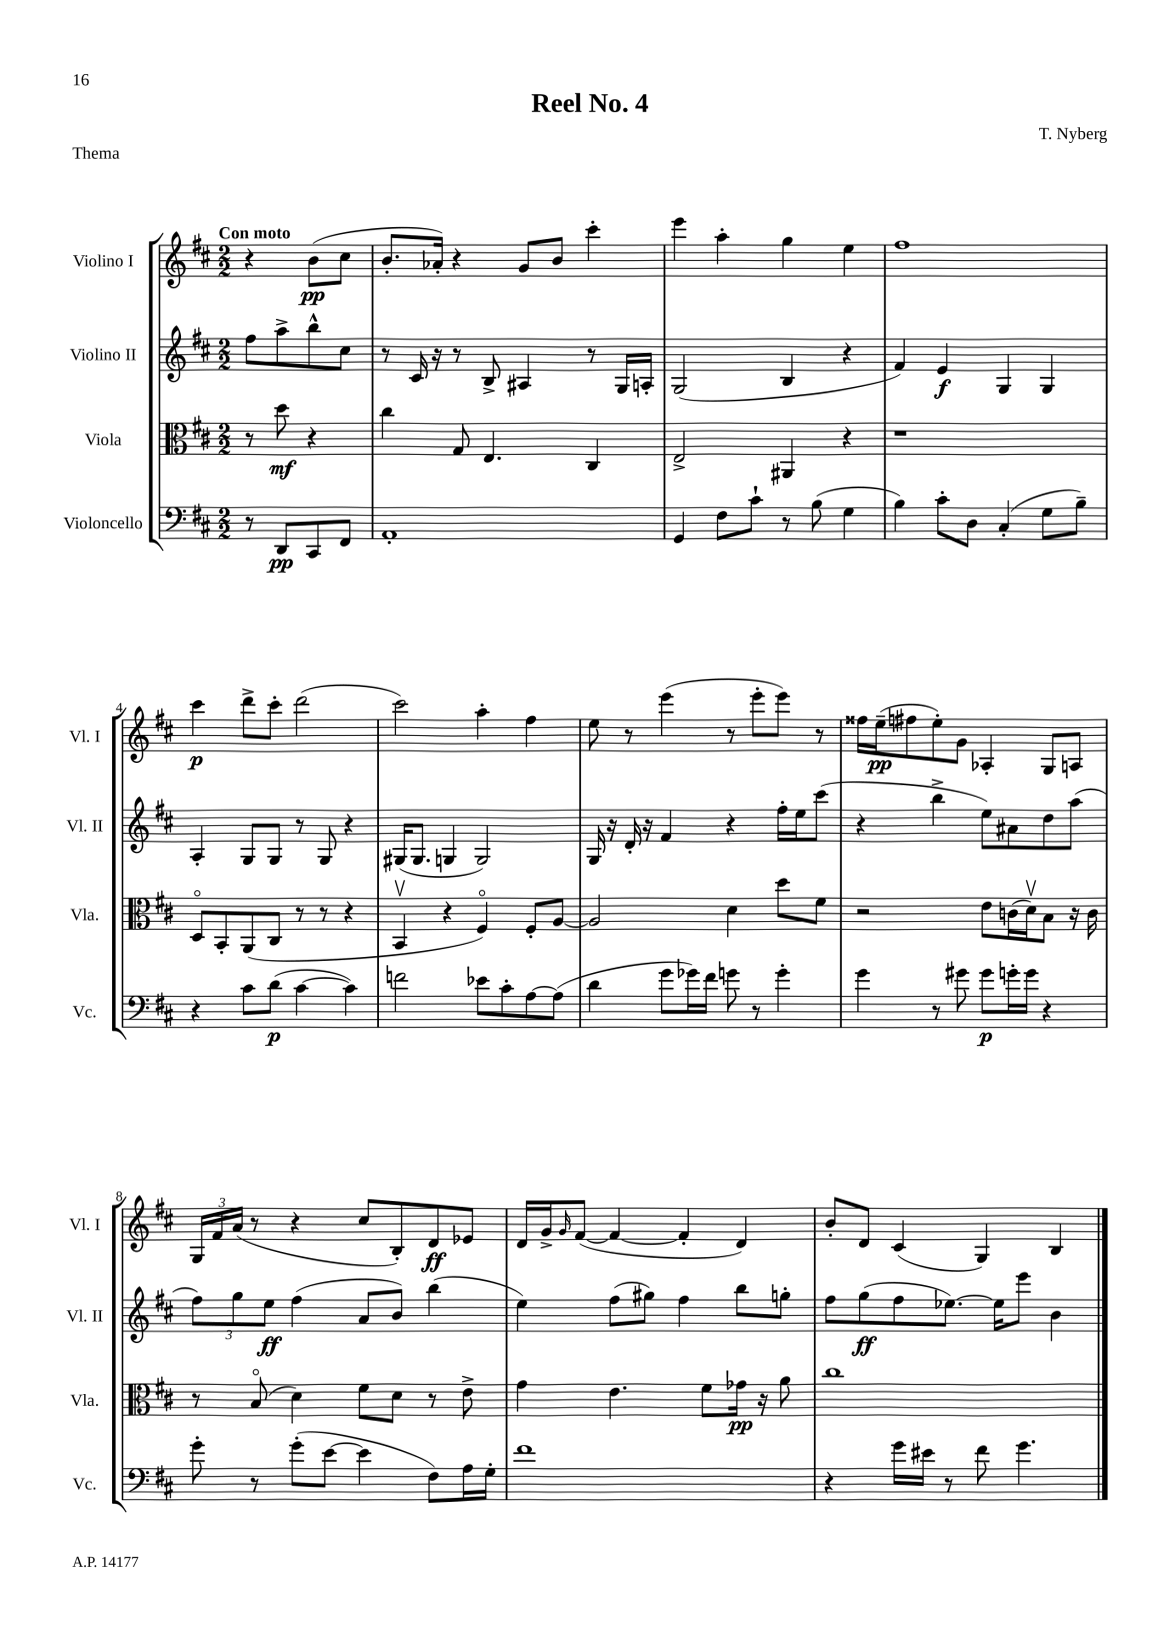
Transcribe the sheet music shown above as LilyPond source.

\header { title = "Reel No. 4" composer = "T. Nyberg" piece = "Thema" }
<<
\new StaffGroup <<
\new Staff = "s0" \with { instrumentName = "Violino I" shortInstrumentName = "Vl. I" } {
    \clef treble \key d \major \numericTimeSignature \time 2/2 \partial 2 \tempo "Con moto"
    r4 b'8\pp( cis''8 |
    b'8.-. aes'16-.) r4 g'8 b'8 cis'''4-. |
    e'''4 a''4-. g''4 e''4 |
    fis''1 |
    cis'''4\p d'''8-> cis'''8-. d'''2( |
    cis'''2) a''4-. fis''4 |
    e''8 r8 e'''4( r8 e'''8-. e'''8) r8 |
    fisis''16 e''16--\pp( fis''8 e''8-.) g'8 aes4-. g8 a8 |
    \tuplet 3/2 { g16 fis'16 a'16( } r8 r4 cis''8 b8-.) d'8\ff ees'8 |
    d'16 g'16-> \grace { g'16 } fis'8~( fis'4~ fis'4-. d'4) |
    b'8-. d'8 cis'4( g4) b4 \bar "|." |
}
\new Staff = "s1" \with { instrumentName = "Violino II" shortInstrumentName = "Vl. II" } {
    \clef treble \key d \major \numericTimeSignature \time 2/2 \partial 2
    fis''8 a''8-> b''8-^ cis''8 |
    r8 cis'16 r16 r8 b8-> ais4 r8 g16 a16-. |
    g2( b4 r4 |
    fis'4) e'4\f g4 g4 |
    a4-. g8 g8 r8 g8 r4 |
    gis16( gis8. g4 g2) |
    g16 r16 d'16-. r16 fis'4 r4 fis''16-. e''16 cis'''8( |
    r4 b''4-> e''8) ais'8 d''8 a''8( |
    \tuplet 3/2 { fis''8) g''8 e''8\ff } fis''4( a'8 b'8) b''4( |
    e''4) fis''8( gis''8) fis''4 b''8 g''8-. |
    fis''8 g''8\ff( fis''8 ees''8.~) ees''16 e'''8 b'4 \bar "|." |
}
\new Staff = "s2" \with { instrumentName = "Viola" shortInstrumentName = "Vla." } {
    \clef alto \key d \major \numericTimeSignature \time 2/2 \partial 2
    r8 d''8\mf r4 |
    cis''4 g8 e4. cis4 |
    e2-> ais,4 r4 |
    r1 |
    d8\flageolet b,8-. a,8( cis8 r8 r8 r4 |
    b,4\upbow r4 fis4\flageolet) fis8-. a8~ |
    a2 d'4 d''8 fis'8 |
    r2 e'8 c'16( d'16\upbow) b8 r16 c'16 |
    r8 b8\flageolet( d'4) fis'8 d'8 r8 e'8-> |
    g'4 e'4. fis'8 ges'16\pp r16 a'8 |
    cis''1 \bar "|." |
}
\new Staff = "s3" \with { instrumentName = "Violoncello" shortInstrumentName = "Vc." } {
    \clef bass \key d \major \numericTimeSignature \time 2/2 \partial 2
    r8 d,8\pp cis,8 fis,8 |
    a,1-. |
    g,4 fis8 cis'8-! r8 b8( g4 |
    b4) cis'8-. d8 cis4-.( g8 b8--) |
    r4 cis'8 d'8\p( cis'4~ cis'4) |
    f'2 ees'8 cis'8-. a8~ a8( |
    d'4 g'8 ges'16) fis'16 g'8 r8 g'4-. |
    g'4 r8 gis'8 gis'8\p g'16-. g'16 r4 |
    g'8-. r8 g'8-.( e'8~ e'4 fis8) a16 g16-. |
    fis'1 |
    r4 g'16 eis'16 r8 fis'8 g'4. \bar "|." |
}
>>
>>
